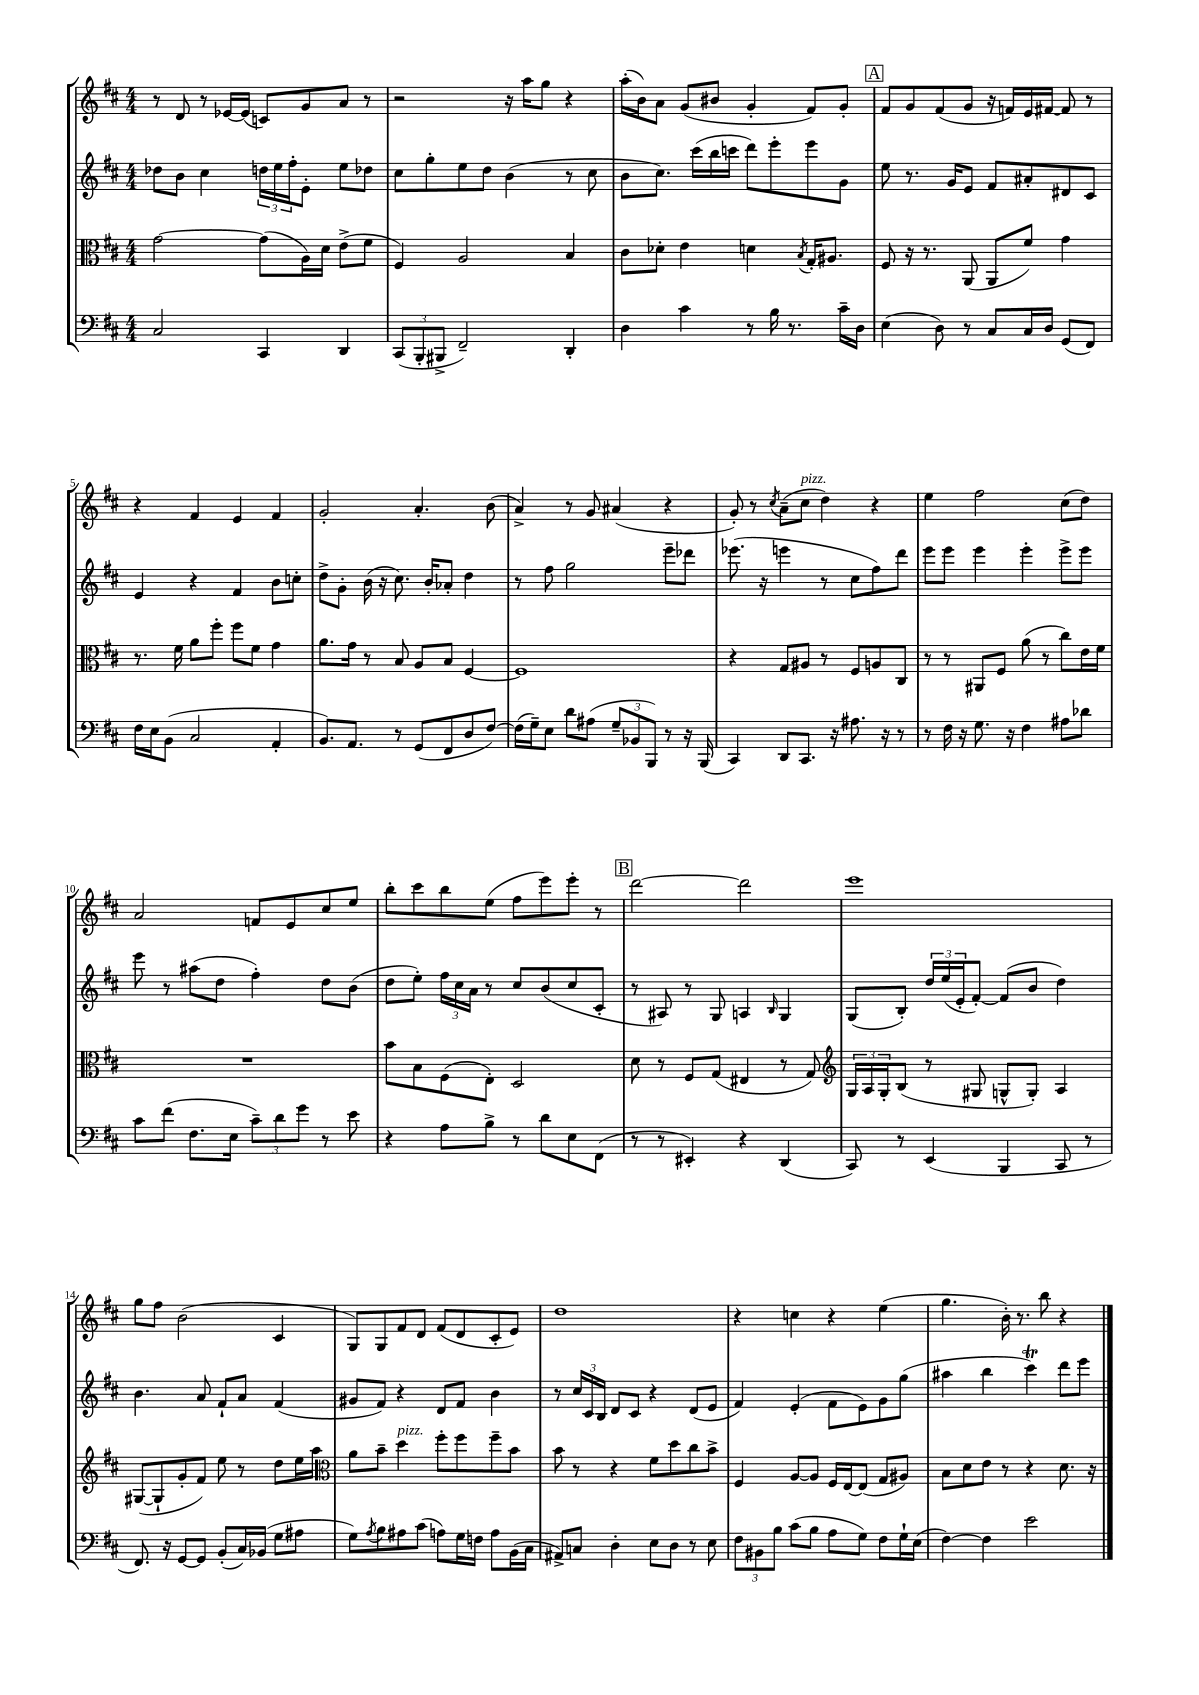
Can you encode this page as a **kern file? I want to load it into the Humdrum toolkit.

**kern	**kern	**kern	**kern
*part4	*part3	*part2	*part1
*staff4	*staff3	*staff2	*staff1
*clefF4	*clefC3	*clefG2	*clefG2
*k[f#c#]	*k[f#c#]	*k[f#c#]	*k[f#c#]
*M4/4	*M4/4	*M4/4	*M4/4
=1	=1	=1	=1
2C#/	[2g\	8dd-X\L	8r
.	.	8b\J	8d/
.	.	4cc#\	8r
.	.	.	[16e-X/LL
.	.	.	(16e-/JJ]
4CC#/	(8g\L]	24ddn\LL	8cn/L)
.	.	24ee\	.
.	.	24ff#'\J	.
.	16A\L)	8e'\J	8g/
.	16d\JJ	.	.
4DD/	(8e^\L	8ee\L	8a/J
.	8f#\J	8dd-X\J	8r
=2	=2	=2	=2
(12CC#/L	4F#/)	8cc#\L	2r
12BBB'/	.	.	.
.	.	8gg'\	.
12BBB#X^/J	.	.	.
2FF#~/)	2A/	8ee\	.
.	.	8dd\J	.
.	.	(4b\	16r
.	.	.	16aa\KL
.	.	.	8gg\J
4DD'/	4B/	8r	4r
.	.	8cc#\	.
=3	=3	=3	=3
4D\	8c#\L	8b\L	(16aa'\LL
.	.	.	16b\J)
.	8d-X'\J	8.cc#\J)	8a\J
4c#\	4e\	.	(8g/L
.	.	(16ccc#\LL	.
.	.	16bb\	8b#X/J
.	.	16cccn\JJ	.
8r	4dn\	8ddd\L)	4g'/
16B\	.	8eee'\	.
8.r	.	.	.
.	8qB/	.	.
.	16G'/KL	8eee\	8f#/L)
.	8.A#X/J	.	.
16c#~\LL	.	8g\J	8g'/J
16D\JJ	.	.	.
!!LO:REH:place=s1:t=A
=4	=4	=4	=4
(4E\	8F#/	8ee\	8f#/L
.	16r	8.r	8g/
.	8.r	.	.
8D\)	.	.	(8f#/
.	.	16g/KL	.
8r	(8AA/	8e/J	8g/J
8C#/L	8AA/L	8f#/L	16r
.	.	.	16fn/LL)
16C#/L	8f#/J)	8a#X'/	16e/
16D/JJ	.	.	[16f#X/JJ
(8GG/L	4g\	8d#X/	8f#/]
8FF#/J)	.	8c#/J	8r
!!LO:LB:g=z
=5	=5	=5	=5
16F#\LL	8.r	4e/	4r
16E\J	.	.	.
(8BB\J	.	.	.
.	16f#\	.	.
2C#/	8a\L	4r	4f#/
.	8ff#'\J	.	.
.	8ff#\L	4f#/	4e/
.	8f#\J	.	.
4AA'/	4g\	8b\L	4f#/
.	.	8ccn'\J	.
=6	=6	=6	=6
8.BB/L)	8.a\L	8dd^\L	2g'/
.	.	8g'\J	.
8.AA/J	16g\Jk	.	.
.	8r	(16b\	.
.	.	16r	.
8r	8B/	8.cc#\)	.
(8GG/L	8A/L	.	4.a'/
.	.	16b'/KL	.
8FF#/	8B/J	8a-X'/J	.
8D/	[4F#/	4dd\	.
[8F#/J)	.	.	(8b\
=7	=7	=7	=7
(16F#\LL]	1F#]	8r	4a^/)
16G~\J)	.	.	.
8E\J	.	8ff#\	.
8d\L	.	2gg\	8r
(8A#X\J	.	.	8g/
12G~/L	.	.	(4a#X/
12BB-X/	.	.	.
12BBB/J)	.	.	.
8r	.	8eee~\L	4r
16r	.	8ddd-X\J	.
(16BBB/	.	.	.
=8	=8	=8	=8
4CC#/)	4r	(8.eee-X\	8g'/)
.	.	.	8r
.	.	16r	.
.	.	.	8qcc#/
8DD/L	8G/L	4eeen\	(8a~\L
!	!	!	!LO:TX:a:i:t=pizz.
8.CC#/J	8A#X/J	.	8cc#\J
.	8r	8r	4dd\)
16r	.	.	.
8.A#X\	8F#/L	8cc#\L	.
.	8An/	8ff#\)	4r
16r	.	.	.
8r	8C#/J	8ddd\J	.
=9	=9	=9	=9
8r	8r	8eee\L	4ee\
16F#\	8r	8eee\J	.
16r	.	.	.
8.G\	8AA#X/L	4eee\	2ff#\
.	8F#/J	.	.
16r	.	.	.
4F#\	(8a\	4eee'\	.
.	8r	.	.
8A#X\L	8cc#\L)	8eee^\L	(8cc#\L
8d-X\J	16e\L	8eee\J	8dd\J)
.	16f#\JJ	.	.
!!LO:LB:g=z
=10	=10	=10	=10
8c#\L	1r	8eee\	2a/
(8f#\J	.	8r	.
8.F#\L	.	(8aa#X\L	.
.	.	8dd\J	.
16E\Jk	.	.	.
12c#~\L)	.	4ff#'\)	8fn/L
12d\	.	.	.
.	.	.	8e/
12g\J	.	.	.
8r	.	8dd\L	8cc#/
8e\	.	(8b\J	8ee/J
=11	=11	=11	=11
4r	8b\L	8dd\L	8bb'\L
.	8B\	8ee'\J)	8ccc#\
8A\L	(8F#\	24ff#\LL	8bb\
.	.	24cc#\	.
.	.	24a\JJ	.
8B^\J	8E'\J)	8r	(8ee\J
8r	2D/	8cc#/L	8ff#\L
8d\L	.	(8b/	8eee\)
8E\	.	8cc#/	8eee'\J
(8FF#\J	.	8c#'/J	8r
!!LO:REH:place=s1:t=B
=12	=12	=12	=12
8r	8d\	8r	[2ddd\
8r	8r	8A#X/)	.
4EE#X'/)	8F#/L	8r	.
.	(8G/J	8G/	.
4r	4E#X/	4An/	2ddd\]
.	.	16qqB/	.
(4DD/	8r	4G/	.
.	8G/)	.	.
=13	=13	=13	=13
*	*clefG2	*	*
8CC#/)	24G/LL	(8G/L	1eee
.	24A/	.	.
.	24G'/J	.	.
8r	(8B/J	8B'/J)	.
(4EE/	8r	24dd/LL	.
.	.	(24ee/	.
.	.	24e'/J	.
.	8G#X/	[8f#'/J)	.
4BBB/	8Gn^^/L	(8f#/L]	.
.	8G'/J)	8b/J	.
8CC#/	4A/	4dd\)	.
8r	.	.	.
!!LO:LB:g=z
=14	=14	=14	=14
8.FF#/)	([8G#X/L	4.b\	8gg\L
.	8G#`/]	.	8ff#\J
16r	.	.	.
[8GG/L	8g'/	.	(2b\
8GG/J]	8f#/J)	8a/	.
(8BB'/L	8ee\	8f#`/L	.
16C#/L)	8r	8a/J	.
(16BB-X/JJ	.	.	.
8G\L	8dd\L	(4f#/	4c#/
8A#X\J	16ee\L	.	.
.	16aa\JJ	.	.
=15	=15	=15	=15
*	*clefC3	*	*
8G\L)	8a\L	8g#X/L	8G/L)
8qA/	.	.	.
8B\	8b~\J	8f#/J)	8G/
!	!LO:TX:a:i:t=pizz.	!	!
8A#X\	4dd\	4r	8f#/
(8c#\J	.	.	8d/J
8An\L)	8ff#'\L	8d/L	(8f#/L
16G\L	8ff#\	8f#/J	8d/
16Fn\JJ	.	.	.
8A\L	8ff#~\	4b\	8c#'/
(16BB\L	8b\J	.	8e/J)
16C#\JJ	.	.	.
=16	=16	=16	=16
8AA#X^/L)	8b\	8r	1dd
8Cn/J	8r	24cc#/LL	.
.	.	24c#/	.
.	.	24B/JJ	.
4D'\	4r	8d/L	.
.	.	8c#/J	.
8E\L	8f#\L	4r	.
8D\J	8dd\	.	.
8r	8cc#\	(8d/L	.
8E\	8b^\J	8e/J	.
=17	=17	=17	=17
12F#\L	4F#/	4f#/)	4r
12BB#X\	.	.	.
12B\J	.	.	.
(8c#\L	[8A/L	(4e'/	4ccn\
8B\J	8A/J]	.	.
8A\L	16F#/LL	8f#\L	4r
.	[16E/J	.	.
8G\J)	(8E/J]	8e\)	.
8F#\L	8G/L	8g\	(4ee\
16G`\L	8A#X/J)	(8gg\J	.
(16E\JJ	.	.	.
=18	=18	=18	=18
[4F#\)	8B\L	4aa#X\	4.gg\
.	8d\	.	.
4F#\]	8e\J	4bb\	.
.	8r	.	16b'\)
.	.	.	8.r
2e\	4r	4ccc#t\)	.
.	.	.	8bb\
.	8.d\	8ddd\L	4r
.	.	8eee\J	.
.	16r	.	.
==	==	==	==
*-	*-	*-	*-
